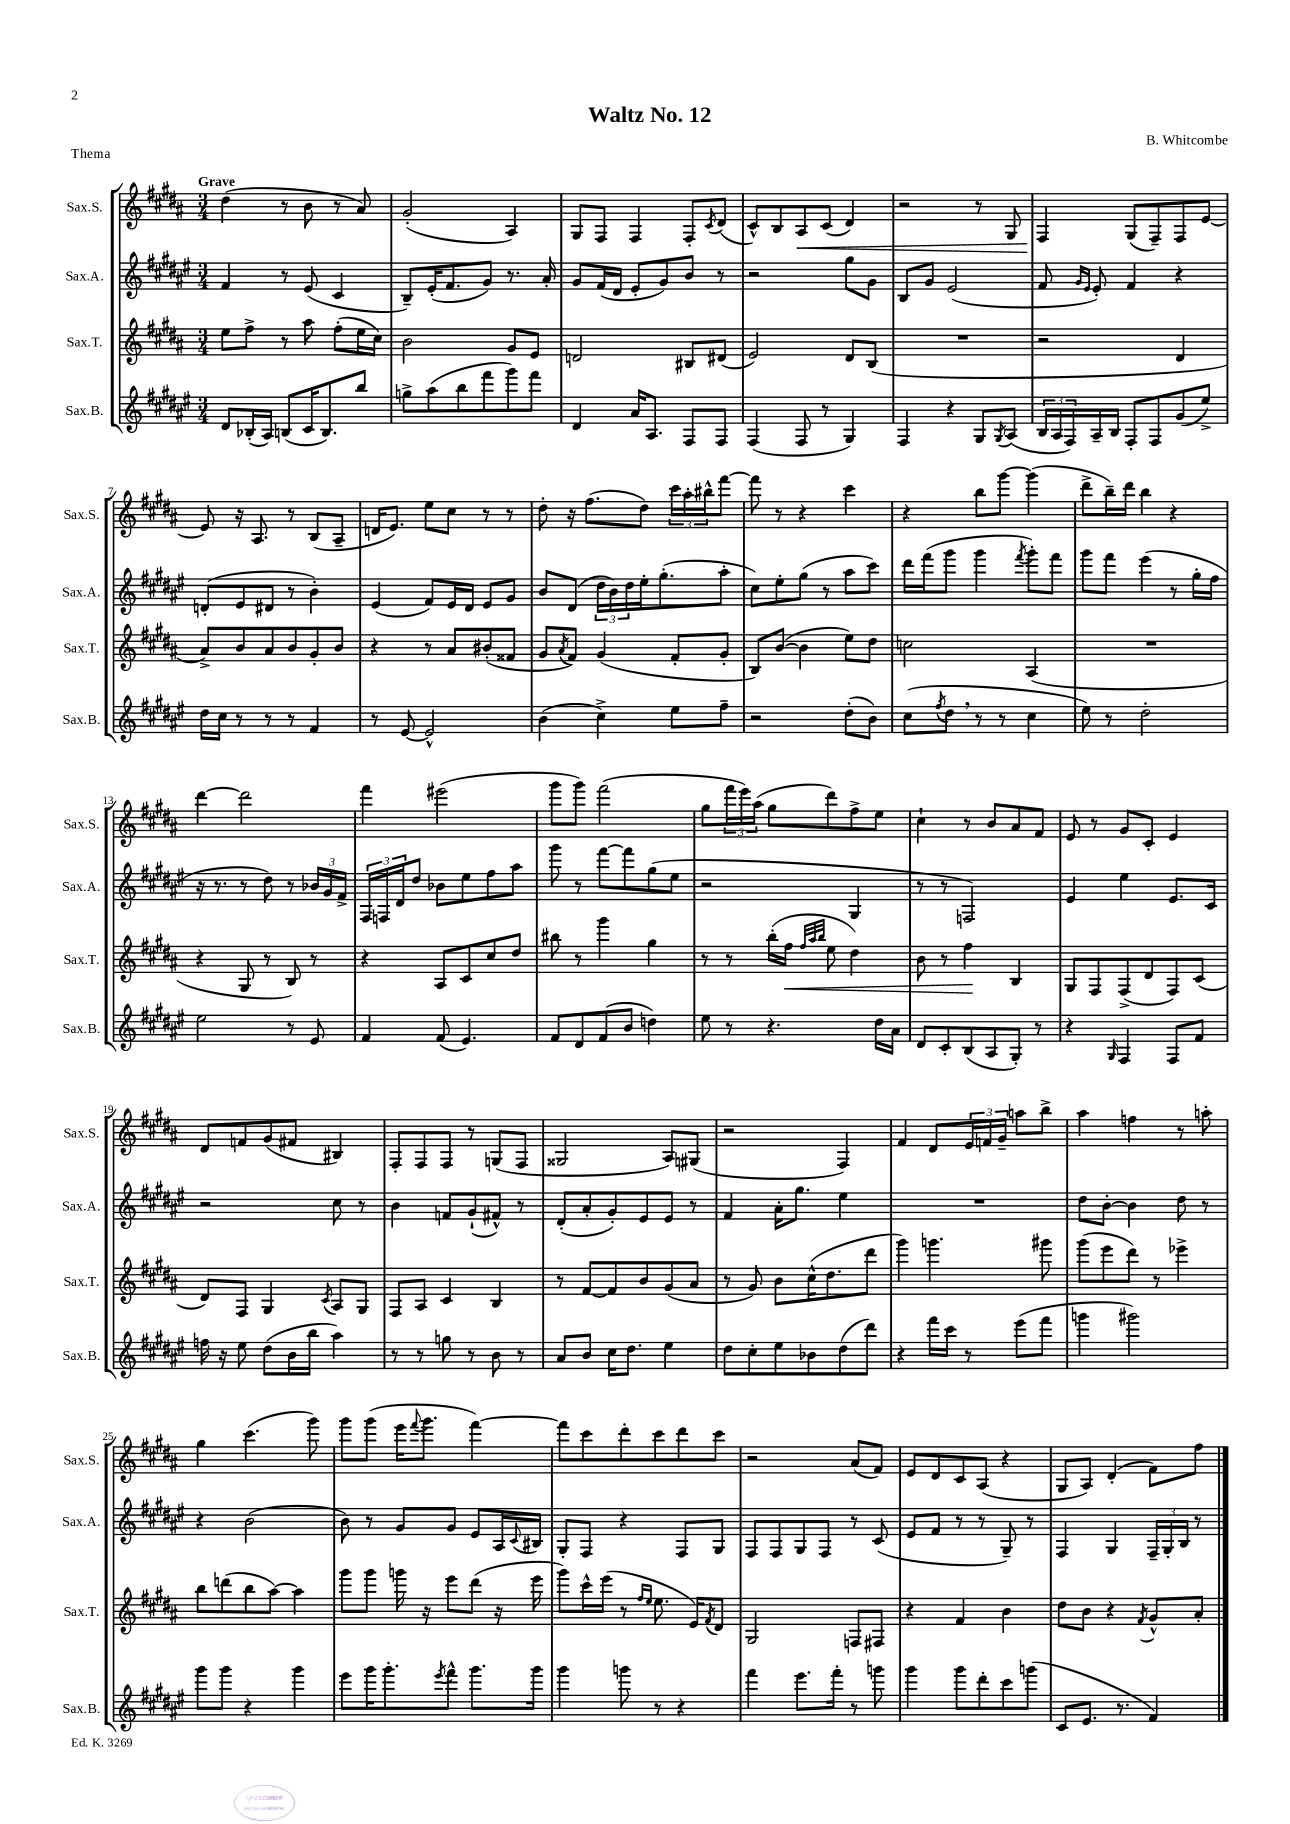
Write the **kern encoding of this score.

**kern	**kern	**kern	**kern
*staff4	*staff3	*staff2	*staff1
*clefG2	*clefG2	*clefG2	*clefG2
*k[f#c#g#d#a#e#]	*k[f#c#g#d#a#]	*k[f#c#g#d#a#e#]	*k[f#c#g#d#a#]
*M3/4	*M3/4	*M3/4	*M3/4
8d#/L	8ee\L	4f#/	(4dd#\
(16B-'/L	8ff#^\J	.	.
16A#/JJ)	.	.	.
(8B/L	8r	8r	8r
16c#/K	8aa#\	(8e#/	8b\
8.B/)	.	.	.
.	(8ff#'\L	4c#/	8r
8bb/J	16ee\L	.	8a#/)
.	16cc#\JJ)	.	.
=	=	=	=
8gg^\L	2b\	8B~/L)	(2g#'/
(8aa#\	.	(16e#'/K	.
.	.	8.f#/	.
8bb\	.	.	.
8fff#\	.	8g#/J)	.
8ggg#\)	8g#/L	8.r	4A#/)
8fff#\J	8e/J	.	.
.	.	16a#'/	.
=	=	=	=
4d#/	2d/	8g#/L	8G#/L
.	.	(16f#/L	8F#/J
.	.	16d#/JJ	.
16a#/LK	.	8e#'/L	4F#/
8.A#/J	.	.	.
.	.	8g#/)	.
8F#/L	8B#/L	8b/J	8F#'/L
.	.	.	8qc#/
8F#/J	(8d#/J	8r	(8d#/J
=	=	=	=
(4F#/	2e/)	2r	8c#^^/L)
.	.	.	8B/
8F#/	.	.	8A#/
8r	.	.	(8c#/J
4G#/)	8d#/L	8gg#\L	4d#/)
.	(8B/J	8g#\J	.
=	=	=	=
4F#/	2.r	8B/L	2r
.	.	8g#/J	.
4r	.	(2e#/	.
8G#/L	.	.	8r
8qG#/	.	.	.
(8A#/J	.	.	8G#/
=	=	=	=
24B/LL	2r	8f#/	4F#/
24A#/	.	.	.
24F#/)	.	.	.
.	.	16qqg#/LL	.
.	.	16qqe#/JJ	.
16A#~/	.	8e#'/)	.
16B/JJ	.	.	.
8F#'/L	.	4f#/	(8G#/L
8F#/	.	.	8F#~/)
(8g#/	4d#/	4r	8F#/
8ee#^/J)	.	.	[8e/J
=	=	=	=
16dd#\LL	8a#^/L)	(8d'/L	8e/]
16cc#\JJ	.	.	.
8r	8b/	8e#/	16r
.	.	.	8.A#/
8r	8a#/	8d#/J	.
8r	8b/	8r	8r
4f#/	8g#'/	4b'\)	(8B/L
.	8b/J	.	8A#~/J
=	=	=	=
8r	4r	(4e#/	16d/LK
.	.	.	8.e/J)
[8e#/	.	.	.
2e#^^/]	8r	8f#/L)	8ee\L
.	8a#/L	16e#/L	8cc#\J
.	.	16d#/JJ	.
.	(8b#'/	8e#/L	8r
.	8f##/J	8g#/J	8r
=	=	=	=
(4b\	8g#/L	8b/L	8dd#'\
.	8qa#/	.	.
.	8f#/J)	(8d#/J	16r
.	.	.	(8.ff#\L
4cc#^\)	(4g#/	24dd#\LL	.
.	.	24b\)	.
.	.	24dd#\	.
.	.	16ee#'\J	8dd#\J)
.	.	(8.gg#'\	.
8ee#\L	8f#'/L	.	24ccc#\LL
.	.	.	24aa#'\
.	.	.	24bb#^^\J
8ff#~\J	8g#'/J	8aa#'\J	[8fff#\J
=	=	=	=
2r	8B/L)	8cc#\L)	8fff#\]
.	([8b/J	8ee#'\	8r
.	4b\]	(8gg#\J	4r
.	.	8r	.
(8dd#'\L	8ee\L)	8aa#\L	4ccc#\
8b\J)	8dd#\J	8ccc#\J)	.
=	=	=	=
(8cc#\L	2cc\	16ddd#\LL	4r
.	.	(16fff#\J	.
8qff#/	.	.	.
8dd#\J	.	8ggg#\J	.
8r	.	4ggg#\	8bb\L
8r	.	.	[8ggg#\J
.	.	8qfff#/	.
4cc#\	(4A#/	8ggg#'\L)	(4ggg#\]
.	.	8fff#\J	.
=	=	=	=
8ee#\)	2.r	8ggg#\L	8ddd#^\L
8r	.	8fff#\J	16bb~\L)
.	.	.	16ddd#\JJ
2dd#'\	.	(4eee#\	4bb\
.	.	8r	4r
.	.	16gg#'\LL	.
.	.	16ff#\JJ	.
=	=	=	=
2ee#\	4r	16r	[4ddd#\
.	.	8.r	.
.	8G#/	8r	2ddd#\]
.	8r	8dd#\)	.
8r	8B/)	8r	.
8e#/	8r	24b-/LL	.
.	.	24g#/	.
.	.	24f#^/JJ	.
=	=	=	=
4f#/	4r	24F#/LL	4fff#\
.	.	24F/	.
.	.	24d#/J	.
.	.	8dd#/J	.
(8f#/	8A#/L	8b-\L	(2eee#\
4.e#/)	8c#/	8ee#\	.
.	8cc#/	8ff#\	.
.	8dd#/J	8aa#\J	.
=	=	=	=
8f#/L	8bb#\	8ggg#\	8ggg#\L
8d#/	8r	8r	8ggg#\J)
(8f#/	4ggg#\	[8fff#\L	(2fff#\
8b/J	.	8fff#\]	.
4dd\)	4gg#\	(8gg#\	.
.	.	8ee#\J	.
=	=	=	=
8ee#\	8r	2r	8gg#\L
8r	8r	.	24fff#\L
.	.	.	24eee\)
.	.	.	(24aa#\JJ
4.r	(16bb'\LL	.	8gg#\L
.	16ff#\JJ	.	.
.	32qqff#/LLL	.	.
.	32qqaa#/	.	.
.	32qqbb/JJJ	.	.
.	8ee\	.	8ddd#\)
.	4dd#\)	4G#/	8ff#^\
16dd#\LL	.	.	8ee\J
16a#\JJ	.	.	.
=	=	=	=
8d#/L	8b\	8r	4cc#`\
8c#'/	8r	8r	.
(8B/	4ff#\	2F/)	8r
8A#/	.	.	8b/L
8G#'/J)	4B/	.	8a#/
8r	.	.	8f#/J
=	=	=	=
4r	8G#/L	4e#/	8e/
.	8F#/	.	8r
16qqG#/	.	.	.
4F#/	(8F#^/	4ee#\	8g#/L
.	8d#/	.	8c#'/J
8F#/L	8F#/)	8.e#/L	4e/
8f#/J	(8c#/J	.	.
.	.	16c#/Jk	.
=	=	=	=
16ff\	8d#/L)	2r	8d#/L
16r	.	.	.
8ee#\	8F#/J	.	8f/
(8dd#\L	4G#/	.	(8g#/
16b\L	.	.	8f#/J
16bb\JJ	.	.	.
.	8qc#/	.	.
4aa#\)	8A#/L	8cc#\	4B#/)
.	8G#/J	8r	.
=	=	=	=
8r	8F#/L	4b\	8F#'/L
8r	8A#/J	.	8F#/
8gg\	4c#/	8f/L	8F#/J
8r	.	(8g#`/	8r
8b\	4B/	8f#^^/J)	(8G/L
8r	.	8r	8F#/J
=	=	=	=
8a#/L	8r	(8d#'/L	2G##/
8b/J	[8f#/L	8a#'/	.
16cc#\LK	8f#/]	8g#'/)	.
8.dd#\J	.	.	.
.	8b/	8e#/	.
4ee#\	(8g#/	8e#/J	8A#/L)
.	8a#/J	8r	(8G#/J
=	=	=	=
8dd#\L	8r	4f#/	2r
8cc#'\	8g#/)	.	.
8ee#\	8b\L	16a#'\LK	.
.	.	8.gg#\J	.
8b-\	(16cc#^^\K	.	.
.	8.dd#\	.	.
(8dd#\	.	4ee#\	4F#/)
8ddd#\J)	8ddd#\J	.	.
=	=	=	=
4r	4ggg#\)	2.r	4f#/
16fff#\LL	4.ggg\	.	8d#/L
16ccc#\JJ	.	.	.
8r	.	.	24e/L
.	.	.	24f/
.	.	.	24g#~/JJ
(8eee#\L	.	.	8aa\L
8fff#\J	8ggg#\	.	8bb^\J
=	=	=	=
4ggg\	(8ggg#\L	8dd#\L	4aa#\
.	8eee\	[8b'\J	.
2ggg#\)	8ddd#\J)	4b\]	4ff\
.	8r	.	.
.	4eee-^\	8dd#\	8r
.	.	8r	8aa'\
=	=	=	=
8ggg#\L	8bb\L	4r	4gg#\
8ggg#\J	(8ddd\	.	.
4r	8bb\	(2b\	(4.ccc#\
.	[8aa#\J)	.	.
4ggg#\	4aa#\]	.	.
.	.	.	8ggg#\)
=	=	=	=
8eee#\L	8ggg#\L	8b\)	8ggg#\L
16ggg#\K	8ggg#\J	8r	(8ggg#\J
8.ggg#'\	.	.	.
.	16ggg\	8g#/L	16eee\LK
.	.	.	8qqfff#/
.	16r	.	8.ggg#\J
8qeee#/	.	.	.
8fff#^^\J	8eee\L	8g#/J	.
8.ggg#\L	(8ddd#\J	8e#/L	[4fff#\)
.	16r	16A#/L	.
.	.	8qqc#/	.
16ggg#\Jk	16eee\	16B#/JJ	.
=	=	=	=
4ggg#\	8ggg#\L)	8G#'/L	8fff#\]L
.	16ccc#^^\L	8F#/J	8ccc#\
.	(16eee\JJ	.	.
8ggg\	8r	4r	8ddd#'\
.	16qqff#/LL	.	.
.	16qqee/JJ	.	.
8r	8.ee\	.	8ccc#\
4r	.	8F#/L	8ddd#\
.	16e/LK)	.	.
.	8qf#/	.	.
.	8d#/J	8G#/J	8ccc#\J
=	=	=	=
4fff#\	2G#/	8F#/L	2r
.	.	8F#/	.
8.eee#\L	.	8G#/	.
.	.	8F#/J	.
16fff#'\Jk	.	.	.
8r	8F/L	8r	(8a#/L
8ggg\	8F#/J	(8c#/	8f#/J)
=	=	=	=
4ggg#\	4r	8e#/L	8e/L
.	.	8f#/J	8d#/
8ggg#\L	4f#/	8r	8c#/
8ddd#'\	.	8r	(8A#/J
8ccc#\	4b\	8G#~/)	4r
(8ggg\J	.	8r	.
=	=	=	=
8c#/L	8dd#\L	4F#/	8G#/L
8.e#/J	8b\J	.	8A#/J)
.	4r	4G#/	(4d#'/
8.r	.	.	.
.	8qf#/	.	.
4f#/)	8g#^^/L	24F#~/LL	8f#\L)
.	.	24G#'/	.
.	.	24B/JJ	.
.	8a#'/J	8r	8ff#\J
==	==	==	==
*-	*-	*-	*-
